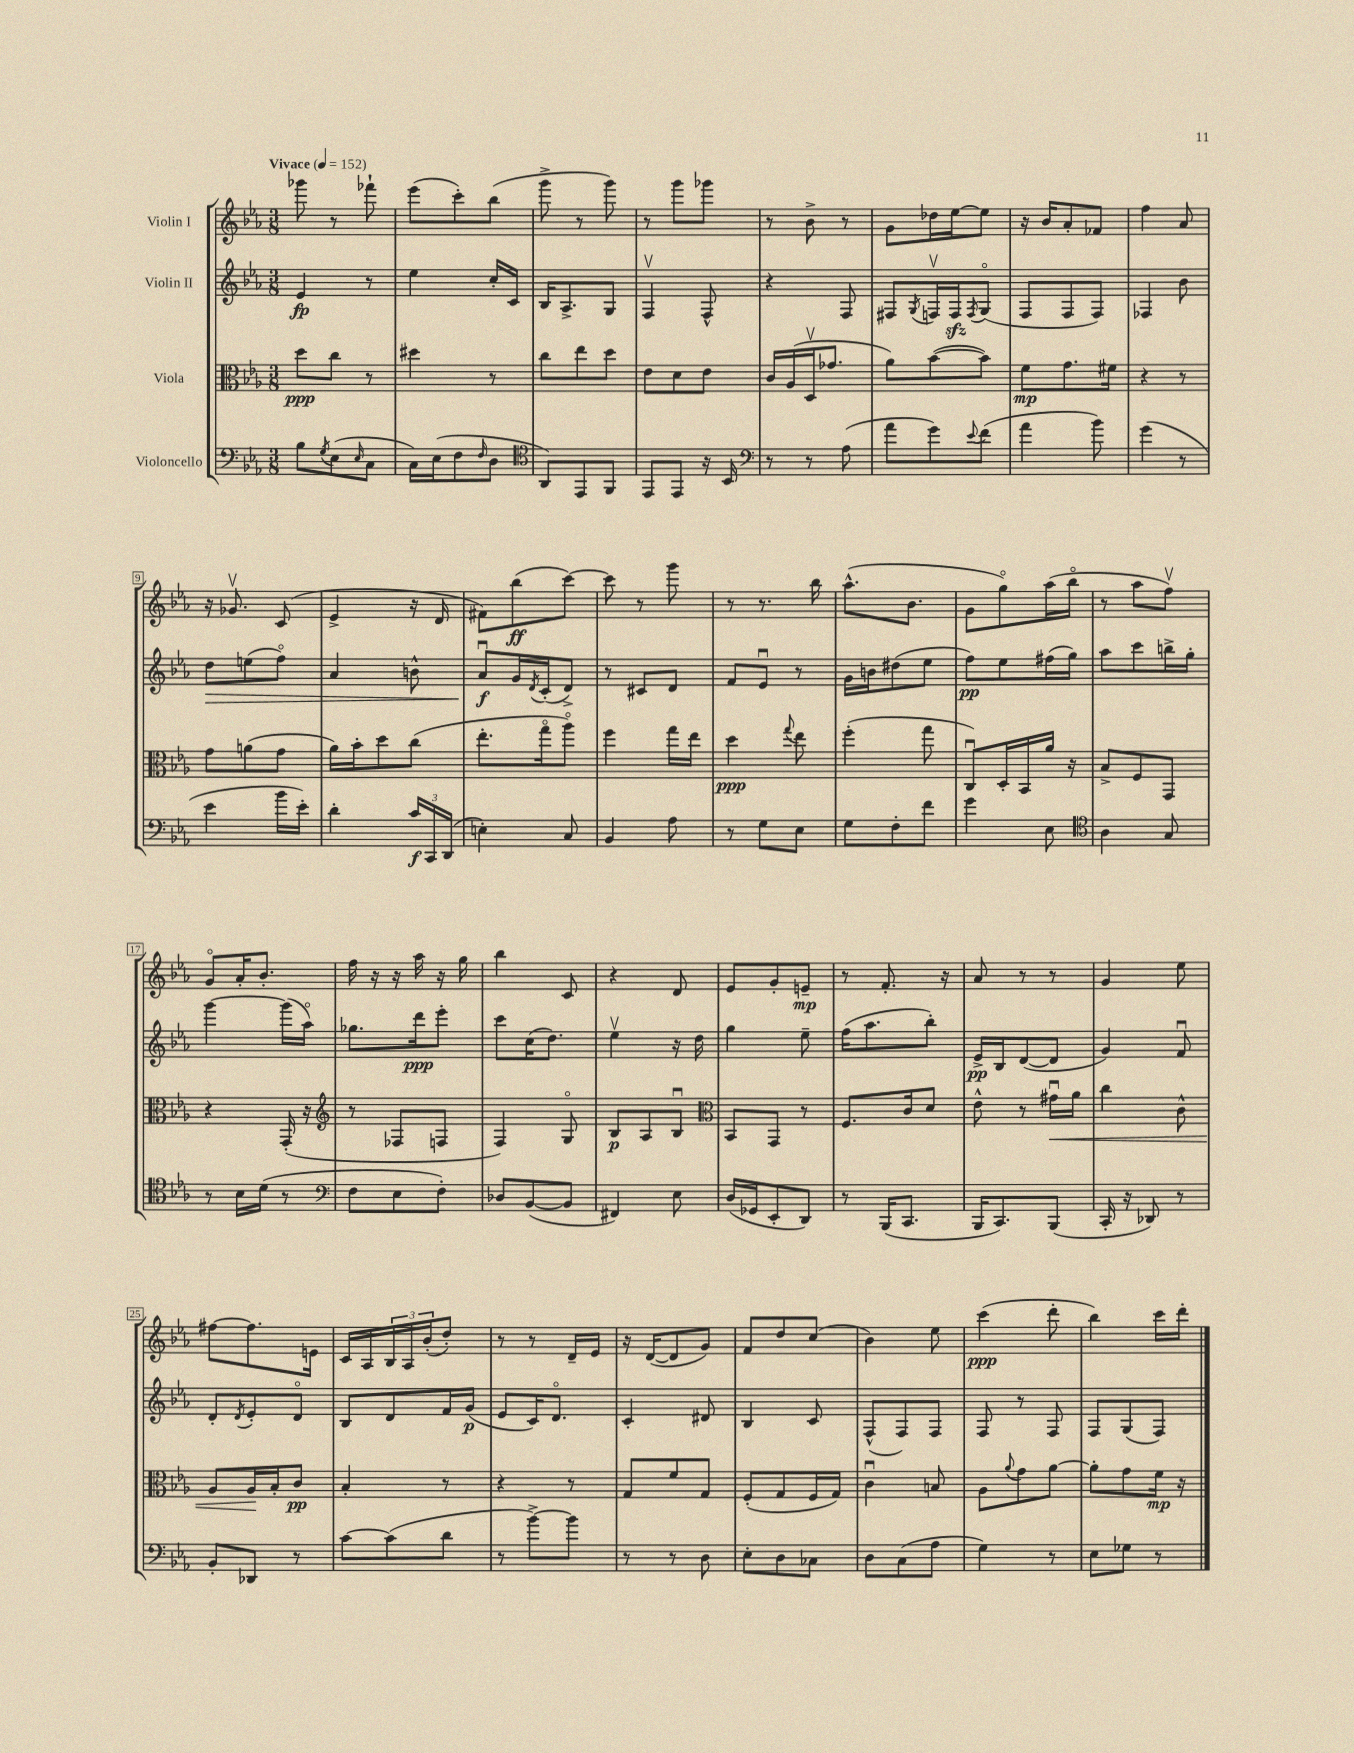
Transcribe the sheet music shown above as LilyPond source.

<<
\new StaffGroup <<
\new Staff = "s0" \with { instrumentName = "Violin I" } {
    \clef treble \key ees \major \numericTimeSignature \time 3/8 \tempo "Vivace" 4 = 152
    ges'''8 r8 fes'''8-! |
    ees'''8( c'''8-.) bes''8( |
    g'''8-> r8 g'''8) |
    r8 g'''8 ges'''8 |
    r8 bes'8-> r8 |
    g'8 des''16 ees''16~ ees''8 |
    r16 bes'16 aes'8-. fes'8 |
    f''4 aes'8 |
    r16 ges'8.\upbow c'8( |
    ees'4-> r16 d'16 |
    fis'8) bes''8\ff( c'''8~) |
    c'''8 r8 g'''8 |
    r8 r8. bes''16 |
    aes''8.-^( bes'8. |
    g'8 g''8\flageolet) aes''16( bes''16\flageolet |
    r8 aes''8 f''8\upbow) |
    g'8\flageolet aes'16-. bes'8.-. |
    f''16 r16 r16 aes''16 r16 g''16 |
    bes''4 c'8 |
    r4 d'8 |
    ees'8 g'8-. e'8--\mp |
    r8 f'8.-. r16 |
    aes'8 r8 r8 |
    g'4 ees''8 |
    fis''8~ fis''8. e'16 |
    c'16 aes16 \tuplet 3/2 { bes16 aes16 bes'16-.( } d''8-.) |
    r8 r8 d'16-- ees'16 |
    r16 d'16~( d'8 g'8) |
    f'8 d''8 c''8( |
    bes'4) ees''8 |
    c'''4\ppp( d'''8-. |
    bes''4) c'''16 d'''16-. \bar "|." |
}
\new Staff = "s1" \with { instrumentName = "Violin II" } {
    \clef treble \key ees \major \numericTimeSignature \time 3/8
    ees'4\fp r8 |
    ees''4 c''16-. c'16 |
    bes16 aes8.-> g8 |
    f4\upbow f8-^ |
    r4 f8 |
    fis8 \acciaccatura { g8 } f16\upbow f16\sfz \acciaccatura { f8 } g8\flageolet( |
    f8 f8 f8) |
    fes4 bes'8 |
    d''8\> e''8( f''8\flageolet) |
    aes'4 b'8-^ |
    aes'8\downbow\f\! g'16 \acciaccatura { d'8 } c'16-.( d'8->) |
    r8 cis'8 d'8 |
    f'8 ees'8\downbow r8 |
    g'16 b'16 dis''8( ees''8 |
    f''8\pp) ees''8 fis''16( g''16) |
    aes''8 c'''8 b''16-> g''16-. |
    g'''4~ g'''16( aes''16\flageolet) |
    ges''8. d'''16\ppp ees'''8-. |
    c'''8 c''16( d''8.) |
    ees''4\upbow r16 d''16 |
    g''4 ees''8-- |
    f''16( aes''8. bes''8-.) |
    ees'16->\pp bes16 d'8~( d'8 |
    g'4) f'8\downbow |
    d'8-. \acciaccatura { d'8 } ees'8-. d'8\flageolet |
    bes8 d'8 f'16 g'16\p( |
    ees'8 c'16) d'8.\flageolet |
    c'4-. dis'8 |
    bes4 c'8 |
    f8-^( f8) f8 |
    f8 r8 f8 |
    f8 g8( f8) \bar "|." |
}
\new Staff = "s2" \with { instrumentName = "Viola" } {
    \clef alto \key ees \major \numericTimeSignature \time 3/8
    d''8\ppp c''8 r8 |
    dis''4 r8 |
    c''8 ees''8 d''8 |
    ees'8 d'8 ees'8 |
    c'16 aes16( d16\upbow ges'8. |
    aes'8) bes'8~( bes'8) |
    f'8\mp g'8. fis'16 |
    r4 r8 |
    g'8 a'8( g'8 |
    aes'16) bes'16-. d''8 c''8( |
    ees''8.-. g''16\flageolet aes''8\flageolet) |
    f''4 g''16 ees''16 |
    d''4\ppp \appoggiatura { g''8 } ees''8 |
    f''4-.( g''8 |
    c8\downbow) d16-. bes,16 aes'16 r16 |
    bes8-> f8 g,8 |
    r4 g,16-.( r16 |
    \clef treble r8 fes8 f8 |
    f4) g8\flageolet |
    bes8\p aes8 bes8\downbow |
    \clef alto bes,8 g,8 r8 |
    f8. c'16 d'8 |
    ees'8-^ r8 gis'16\downbow\< aes'16 |
    c''4 c'8-^ |
    aes8 aes16\! bes16-. c'8\pp |
    bes4-. r8 |
    r4 r8 |
    g8 f'8 g8 |
    f8-.( g8 f16 g16) |
    c'4\downbow b8 |
    aes8 \appoggiatura { aes'8 } g'8 aes'8~ |
    aes'8-. g'8 f'16\mp r16 \bar "|." |
}
\new Staff = "s3" \with { instrumentName = "Violoncello" } {
    \clef bass \key ees \major \numericTimeSignature \time 3/8
    bes8 \acciaccatura { g8 } ees8( \grace { ees16 } c8 |
    c16) ees16( f8 \grace { f16 } d8 |
    \clef tenor aes,8) ees,8 f,8 |
    ees,8 ees,8 r16 bes,16 |
    \clef bass r8 r8 aes8( |
    aes'8 g'8) \appoggiatura { ees'8 } f'8( |
    aes'4 bes'8) |
    g'4( r8 |
    ees'4 bes'16 ees'16-.) |
    d'4-. \tuplet 3/2 { c'16\f c,16 d,16( } |
    e4-.) c8 |
    bes,4 aes8 |
    r8 g8 ees8 |
    g8 f8-. f'8 |
    g'4 ees8 |
    \clef tenor aes4 g8 |
    r8 bes16 d'16( r8 |
    \clef bass f8 ees8 f8-.) |
    des8 bes,8~( bes,8 |
    fis,4) ees8 |
    d16( ges,16 ees,8-. d,8) |
    r8 bes,,16( c,8. |
    bes,,16 c,8.) bes,,8( |
    c,16-. r16 des,8) r8 |
    bes,8-. des,8 r8 |
    c'8~ c'8( d'8 |
    r8 bes'8~->) bes'8 |
    r8 r8 d8 |
    ees8-. d8 ces8 |
    d8 c8( aes8 |
    g4) r8 |
    ees8 ges8 r8 \bar "|." |
}
>>
>>
\layout { \context { \Score \override BarNumber.stencil = #(make-stencil-boxer 0.1 0.3 ly:text-interface::print) } }
